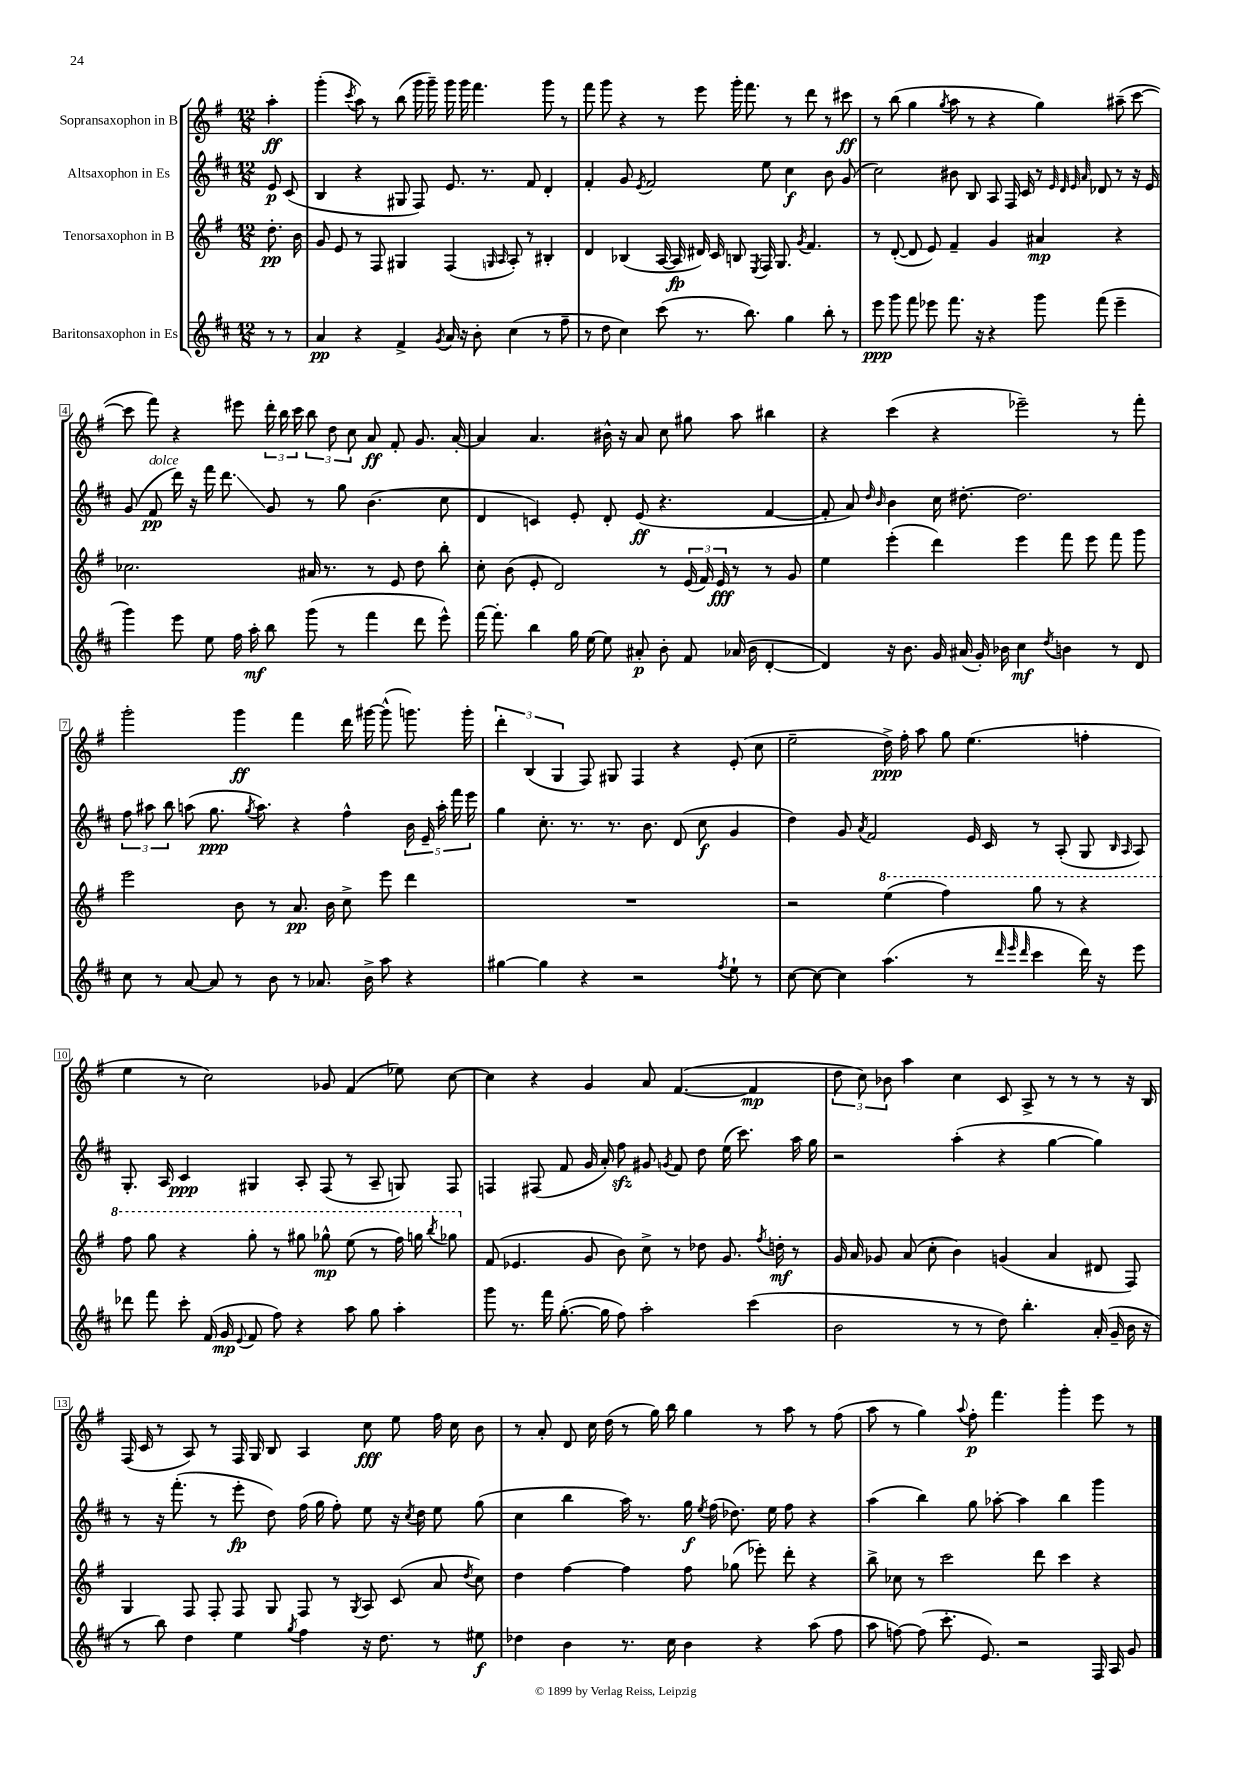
<<
\new StaffGroup <<
\new Staff = "s0" \with { instrumentName = "Sopransaxophon in B" } {
    \clef treble \key g \major \numericTimeSignature \time 12/8 \partial 4
    \autoBeamOff a''4-.\ff |
    g'''4-.( \acciaccatura { c'''8 } a''8) r8 b''8( g'''16 g'''16--) g'''16 g'''16 fis'''4. g'''8 r8 |
    fis'''8 g'''8 r4 r8 e'''8 g'''16-. fis'''8. r8 d'''8 r8 cis'''8\ff |
    r8 b''8( g''4 \acciaccatura { g''8 } a''8 r8 r4 g''4) ais''8--( c'''8~ |
    c'''8 fis'''8) r4 eis'''8 \tuplet 3/2 { d'''16-. b''16 c'''16 } \tuplet 3/2 { b''8 d''8 c''8 } a'8\ff fis'8-. g'8. a'16~-. |
    a'4 a'4. bis'16-^ r16 a'8 c''8 gis''8 a''8 bis''4 |
    r4 c'''4( r4 ees'''2--) r8 fis'''8-. |
    g'''2-. g'''4\ff fis'''4 d'''16 gis'''16~ gis'''8-^( g'''8.) g'''16-. |
    \tuplet 3/2 { d'''4-. b4( g4 } fis8) gis8 fis4 r4 e'8-.( c''8 |
    e''2-- d''16->\ppp) fis''16-. a''8 g''8 e''4.( f''4-. |
    e''4 r8 c''2) ges'8 fis'4( ees''8) c''8~ |
    c''4 r4 g'4 a'8 fis'4.~( fis'4\mp |
    \tuplet 3/2 { d''8 c''8) bes'8 } a''4 c''4 c'8 a8-> r8 r8 r8 r16 b16 |
    fis16( c'16 r8 a8) r8 fis16 g16 b8 a4 c''8\fff e''8 fis''16 c''16 b'8 |
    r8 a'8-. d'8 c''16 d''16( r8 g''16) b''16 g''4 r8 a''8 r8 fis''8( |
    a''8 r8 g''4) \appoggiatura { a''8 } fis''8-.\p fis'''4. g'''4-. e'''8 r8 \bar "|." |
}
\new Staff = "s1" \with { instrumentName = "Altsaxophon in Es" } {
    \clef treble \key d \major \numericTimeSignature \time 12/8 \partial 4
    \autoBeamOff e'8\p cis'8( |
    b4 r4 gis8 fis8) e'8. r8. fis'8 d'4-. |
    fis'4-. g'8 \acciaccatura { e'8 } fis'2 e''8 cis''4\f b'8 g'8( |
    cis''2) bis'8 b8 a8 fis16 cis'16 r8 \grace { e'32 d'32 e'32 a'32 } des'8 r8 r16 e'16 |
    g'8( fis'8\pp^\markup { \italic "dolce" } d'''16) r16 fis'''16 d'''8.\glissando g'8 r8 g''8 b'4.( cis''8 |
    d'4 c'4) e'8-. d'8-. e'8\ff( r4. fis'4~ |
    fis'8-. a'8) \grace { d''16 b'16 } b'4 cis''16 dis''8.~-. dis''2. |
    \tuplet 3/2 { fis''8 ais''8 b''8 } a''8( g''8.\ppp \acciaccatura { g''8 } a''8.) r4 fis''4-^ \tuplet 5/4 { b'16 e'16-- a''16-. fis'''16 e'''16 } |
    g''4 cis''8.-. r8. r8. b'8. d'8( cis''8\f g'4 |
    d''4) g'8 \acciaccatura { a'8 } fis'2 e'16 cis'16 r8 a8-.( g8 \grace { b16 a16 } a8) |
    g8.-. a16 cis'4\ppp gis4 a8-. fis8( r8 a8-- g8) fis8 |
    f4 fis8( fis'8 g'16 a'16-.) fis''8\sfz gis'8 \acciaccatura { g'8 } fis'8 d''8 e''16( cis'''8.) a''16 g''16 |
    r2 a''4-.( r4 g''4~ g''4) |
    r8 r16 fis'''8.-.( r8 e'''8-.\fp d''8) fis''16( g''16 fis''8-.) e''8 r16 \acciaccatura { cis''8 } d''16 e''8 g''8( |
    cis''4 b''4 a''16) r8. g''16\f \acciaccatura { e''8 } fis''16( des''8.) e''16 fis''8 r4 |
    a''4( b''4) g''8 aes''8~-. aes''4 b''4 g'''4 \bar "|." |
}
\new Staff = "s2" \with { instrumentName = "Tenorsaxophon in B" } {
    \clef treble \key g \major \numericTimeSignature \time 12/8 \partial 4
    \autoBeamOff d''8.-.\pp b'16 |
    g'8 e'8 r8 fis8 gis4 fis4( \grace { g16 a16 } a8-.) r8 bis4-. |
    d'4 bes4( a16~ a16\fp dis'16) c'16 b8 \acciaccatura { e8 } fis16 g8. \acciaccatura { g'8 } fis'4. |
    r8 d'8~-.( d'8 e'8) fis'4-- g'4 ais'4\mp r4 |
    ces''2. ais'16 r8. r8 e'8 d''8 b''8-. |
    c''8-. b'8( e'8-. d'2) r8 \tuplet 3/2 { e'16( fis'16) e'16\fff } r8 r8 g'8 |
    e''4 e'''4-.( d'''4) e'''4 fis'''8 e'''8 fis'''8 g'''8 |
    e'''2 b'8 r8 a'8.\pp b'16 c''8-> e'''8 d'''4 |
    R1. |
    r2 \ottava #1 e'''4( fis'''4) g'''8 r8 r4 |
    fis'''8 g'''8 r4 g'''8-. r8 gis'''8 ges'''8-^\mp e'''8( r8 fis'''16) g'''16 \acciaccatura { b'''8 } ges'''8 \ottava #0 |
    fis'8( ees'4. g'8 b'8) c''8-> r8 des''8 g'8. \acciaccatura { fis''8 } d''16-.\mf r8 |
    g'16 a'16 ges'8 a'8( c''8-. b'4) g'4( a'4 dis'8 fis8) |
    g4 fis8 fis8-. fis8 g8 fis8 r8 \acciaccatura { g8 } a8 c'8( a'8 \acciaccatura { d''8 } c''8) |
    d''4 fis''4~ fis''4 fis''8 ges''8( ees'''8-.) d'''8-. r4 |
    b''8-> ces''8 r8 c'''2 d'''8 c'''4 r4 \bar "|." |
}
\new Staff = "s3" \with { instrumentName = "Baritonsaxophon in Es" } {
    \clef treble \key d \major \numericTimeSignature \time 12/8 \partial 4
    \autoBeamOff r8 r8 |
    a'4\pp r4 fis'4-> \acciaccatura { g'8 } a'16 r16 b'8-. cis''4( r8 fis''8-- |
    r8 d''8 cis''4) cis'''8( r8. b''8.) g''4 b''8-. r8 |
    e'''8\ppp g'''8 fis'''8 ees'''8 fis'''8. r16 r4 g'''8 fis'''8( ees'''4-- |
    g'''4) e'''8 e''8 fis''16 a''16-.\mf b''8 g'''8( r8 fis'''4 d'''8 e'''8-^) |
    fis'''16~ fis'''8.-. b''4 g''16 e''16~ e''8 ais'8-.\p b'8-. fis'8 aes'16( b'16 d'4~-. |
    d'4) r16 b'8. g'16 ais'16( g'16-.) bes'16 cis''4\mf \acciaccatura { d''8 } b'4 r8 d'8 |
    cis''8 r8 a'8~ a'8 r8 b'8 r8 aes'8. b'16-> a''8 r4 |
    gis''4~ gis''4 r4 r2 \acciaccatura { fis''8 } e''8-! r8 |
    cis''8~ cis''8~ cis''4 a''4.( r8 \grace { d'''32 e'''32 d'''32 } cis'''4 d'''16) r16 e'''8 |
    des'''8 fis'''8 cis'''8-. fis'16( g'16\mp \appoggiatura { e'8 } fis'8 fis''8) r4 a''8 g''8 a''4-. |
    g'''8 r8. fis'''16 g''8.~-.( g''16 fis''8) a''2-. cis'''4( |
    b'2 r8 r8 d''8) b''4.-. a'16-.( g'16-- b'16 r16 |
    r8 b''8) d''4 e''4 \acciaccatura { g''8 } fis''4 r16 d''8. r8 eis''8\f |
    des''4 b'4 r8. cis''16 b'4 r4 a''8( fis''8 |
    a''8 f''8~) f''8( cis'''8.-. e'8.) r2 fis16 a16 g'8 \bar "|." |
}
>>
>>
\layout { \context { \Score \override BarNumber.stencil = #(make-stencil-boxer 0.1 0.3 ly:text-interface::print) } }
